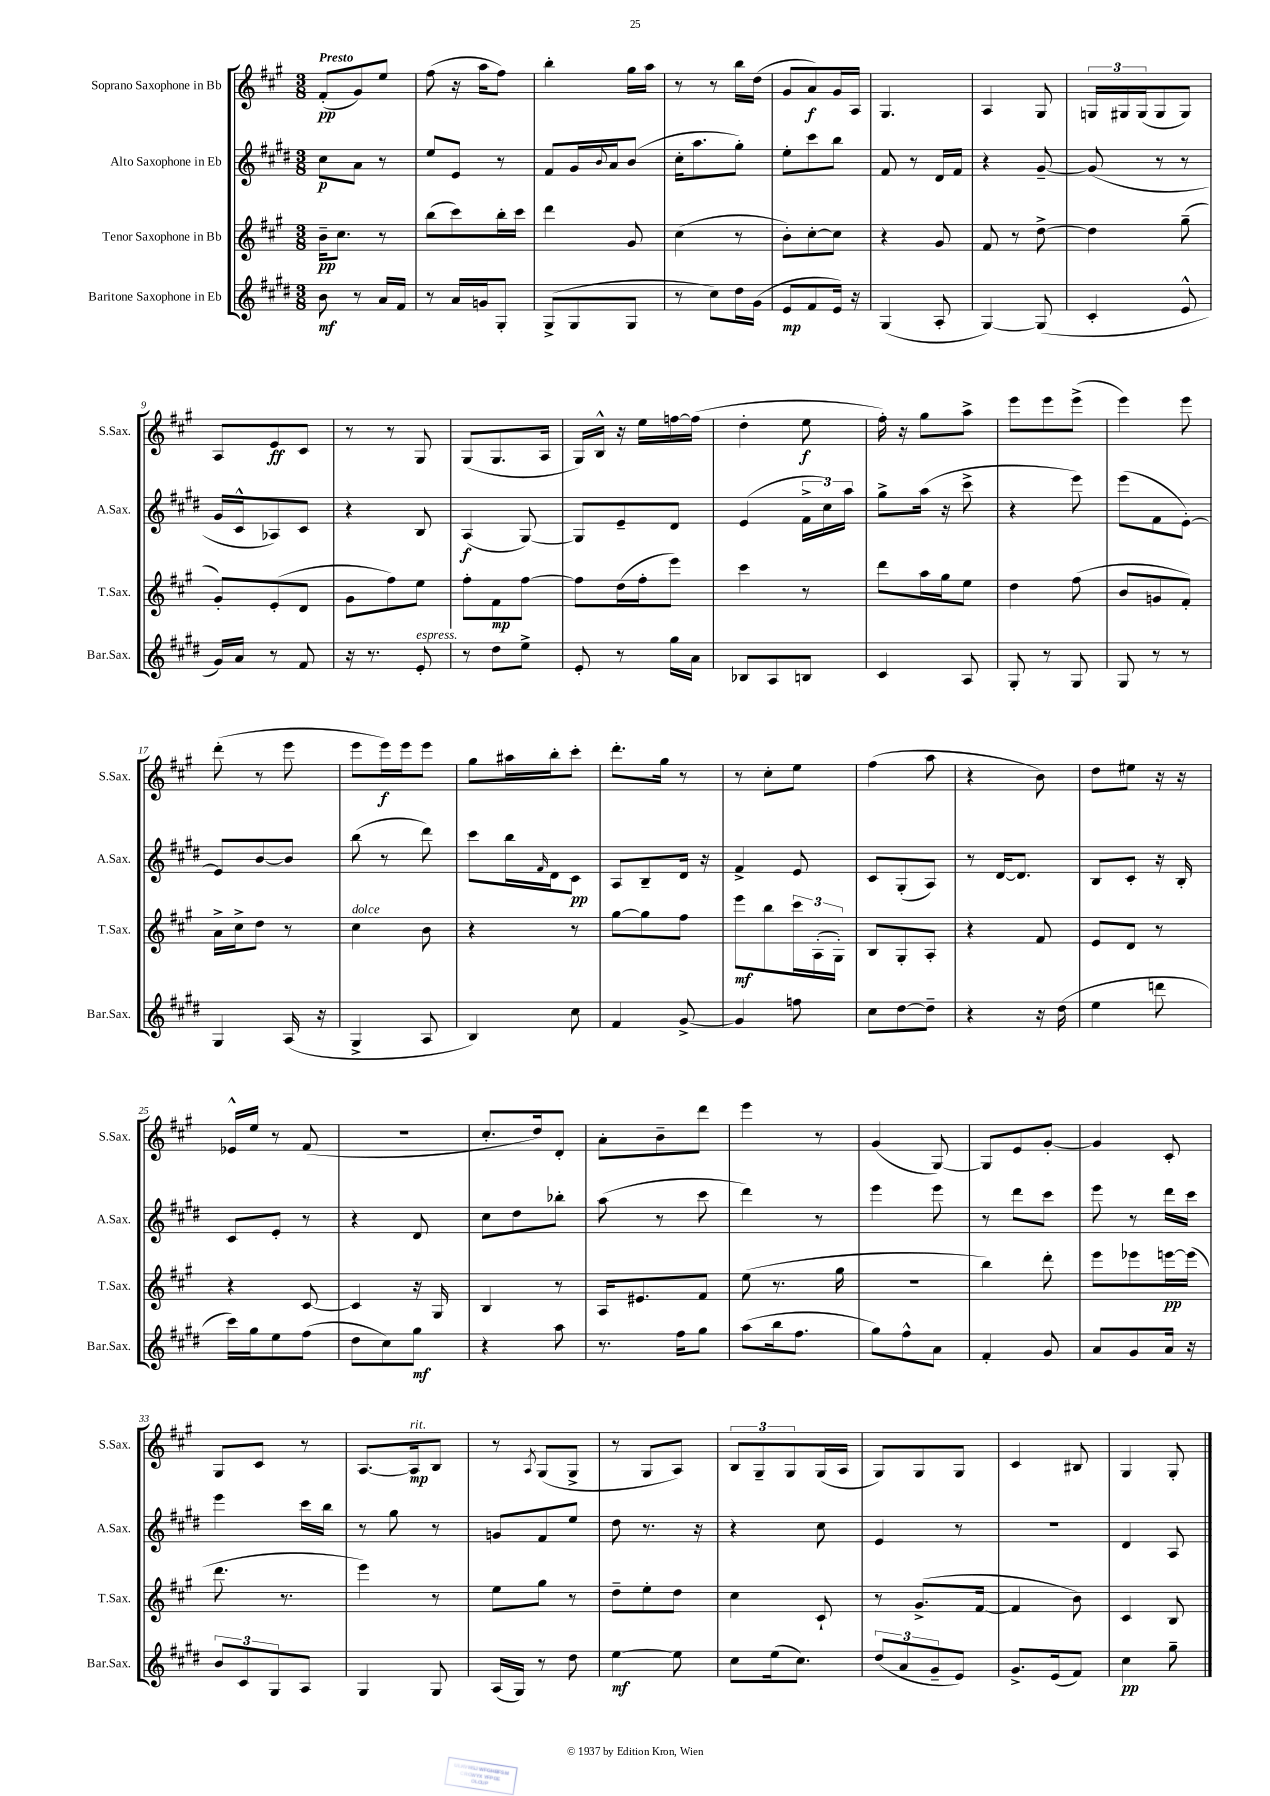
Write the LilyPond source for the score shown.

<<
\new StaffGroup <<
\new Staff = "s0" \with { instrumentName = "Soprano Saxophone in Bb" shortInstrumentName = "S.Sax." } {
    \clef treble \key a \major \numericTimeSignature \time 3/8 \tempo "Presto"
    fis'8-.\pp( gis'8) e''8 |
    fis''8( r16 a''16 fis''8) |
    b''4-. gis''16 a''16 |
    r8 r8 b''16 d''16( |
    gis'8 a'8\f) gis'16 a16 |
    gis4. |
    a4 gis8 |
    \tuplet 3/2 { g16 gis16 gis16( } gis8 gis8) |
    a8 e'8\ff cis'8 |
    r8 r8 gis8 |
    gis8( gis8. a16 |
    gis16) b16-^ r16 e''16 f''16~ f''16( |
    d''4-. e''8\f |
    fis''16-.) r16 gis''8 a''8-> |
    e'''8 e'''8 e'''8->( |
    e'''4) e'''8 |
    d'''8-.( r8 e'''8 |
    e'''8 e'''16\f) e'''16 e'''8 |
    gis''8 ais''16 b''16-. cis'''8-. |
    d'''8.-. gis''16 r8 |
    r8 cis''8-. e''8 |
    fis''4( a''8 |
    r4 b'8) |
    d''8 eis''8 r16 r16 |
    ees'16-^ e''16 r8 fis'8( |
    R4. |
    cis''8.-. d''16) d'8-. |
    a'8-. b'8-- d'''8 |
    e'''4 r8 |
    gis'4( gis8~) |
    gis8 e'8 gis'8~-. |
    gis'4 cis'8-. |
    gis8 cis'8 r8 |
    a8.~ a16\mp^\markup { \italic "rit." } b8 |
    r8 \acciaccatura { a8 } gis8( gis8-> |
    r8 gis8 a8) |
    \tuplet 3/2 { b8 gis8-- gis8 } gis16( a16 |
    gis8) gis8 gis8 |
    cis'4 bis8 |
    gis4 gis8-. \bar "|." |
}
\new Staff = "s1" \with { instrumentName = "Alto Saxophone in Eb" shortInstrumentName = "A.Sax." } {
    \clef treble \key e \major \numericTimeSignature \time 3/8
    cis''8\p a'8 r8 |
    e''8 e'8 r8 |
    fis'8 gis'16 \appoggiatura { b'8 } a'16 b'8( |
    cis''16-. a''8. gis''8-.) |
    e''8-. cis'''8 b''8 |
    fis'8 r8 dis'16 fis'16 |
    r4 gis'8~-- |
    gis'8( r8 r8 |
    gis'16 cis'16-^ aes8) cis'8 |
    r4 b8 |
    a4\f( gis8~) |
    gis8 e'8-- dis'8 |
    e'4( \tuplet 3/2 { fis'16-> cis''16) a''16 } |
    gis''8-> a''16( r16 cis'''8-> |
    r4 e'''8) |
    e'''8( fis'8 e'8~-.) |
    e'8 b'8~ b'8 |
    b''8( r8 dis'''8) |
    cis'''8 b''16 \grace { fis'16 } dis'16 cis'8\pp |
    a8 b8-- dis'16 r16 |
    fis'4-> e'8 |
    cis'8 gis8-.( a8) |
    r8 dis'16~ dis'8. |
    b8 cis'8-. r16 b16-. |
    cis'8 e'8-. r8 |
    r4 dis'8 |
    cis''8 dis''8 bes''8-. |
    a''8( r8 cis'''8 |
    dis'''4) r8 |
    e'''4 e'''8 |
    r8 dis'''8 cis'''8 |
    e'''8 r8 dis'''16 cis'''16 |
    e'''4 cis'''16 b''16 |
    r8 gis''8 r8 |
    g'8 fis'8 e''8 |
    dis''8 r8. r16 |
    r4 cis''8 |
    e'4 r8 |
    R4. |
    dis'4 a8 \bar "|." |
}
\new Staff = "s2" \with { instrumentName = "Tenor Saxophone in Bb" shortInstrumentName = "T.Sax." } {
    \clef treble \key a \major \numericTimeSignature \time 3/8
    b'16--\pp cis''8. r8 |
    b''8( cis'''8) b''16-. cis'''16 |
    d'''4 gis'8 |
    cis''4( r8 |
    b'8-.) cis''8~-. cis''8 |
    r4 gis'8 |
    fis'8 r8 d''8~-> |
    d''4 gis''8--( |
    gis'8-.) e'8-.( d'8 |
    gis'8 fis''8) e''8 |
    fis''8-. fis'8\mp fis''8~ |
    fis''8 d''16( fis''16-. e'''8) |
    cis'''4 r8 |
    d'''8 a''16 gis''16 e''8 |
    d''4 fis''8( |
    b'8 g'8 fis'8-.) |
    a'16-> cis''16-> d''8 r8 |
    cis''4^\markup { \italic "dolce" } b'8 |
    r4 r8 |
    gis''8~ gis''8 fis''8 |
    e'''8\mf b''8 \tuplet 3/2 { cis'''16 a16-.( gis16-.) } |
    b8 gis8-. a8-. |
    r4 fis'8 |
    e'8 d'8 r8 |
    r4 cis'8~ |
    cis'4 r16 gis16 |
    b4 r8 |
    a16 eis'8. fis'8 |
    e''8( r8. gis''16 |
    R4. |
    b''4) d'''8-. |
    e'''8 ees'''8 e'''16~\pp e'''16( |
    d'''8. r8. |
    e'''4) r8 |
    e''8 gis''8 r8 |
    d''8-- e''8-. d''8 |
    cis''4 cis'8-! |
    r8 gis'8.->( fis'16~ |
    fis'4 b'8) |
    cis'4 b8 \bar "|." |
}
\new Staff = "s3" \with { instrumentName = "Baritone Saxophone in Eb" shortInstrumentName = "Bar.Sax." } {
    \clef treble \key e \major \numericTimeSignature \time 3/8
    b'8\mf r8 a'16 fis'16 |
    r8 a'16 g'16 gis8-. |
    gis8->( gis8 gis8 |
    r8 cis''8) dis''16 gis'16( |
    e'8\mp fis'8 e'16) r16 |
    gis4( a8-. |
    gis4~) gis8( |
    cis'4-. e'8-^ |
    gis'16) a'16 r8 fis'8 |
    r16 r8. e'8-.^\markup { \italic "espress." } |
    r8 dis''8 e''8-> |
    e'8-. r8 gis''16 a'16 |
    bes8 a8 b8 |
    cis'4 a8 |
    gis8-. r8 gis8 |
    gis8 r8 r8 |
    gis4 a16( r16 |
    gis4-> a8 |
    b4) cis''8 |
    fis'4 gis'8~-> |
    gis'4 f''8 |
    cis''8 dis''8~ dis''8-- |
    r4 r16 dis''16( |
    e''4 d'''8 |
    cis'''16) gis''16 e''8 fis''8( |
    dis''8 cis''8) gis''8\mf |
    r4 a''8 |
    r8. fis''16 gis''8 |
    a''8( b''16 fis''8. |
    gis''8) fis''8-^ a'8 |
    fis'4-. gis'8 |
    a'8 gis'8 a'16 r16 |
    \tuplet 3/2 { b'8 cis'8 gis8 } a8 |
    gis4 gis8 |
    a16( gis16) r8 dis''8 |
    e''4~\mf e''8 |
    cis''8 e''16( cis''8.) |
    \tuplet 3/2 { dis''8( a'8 gis'8-- } e'8) |
    gis'8.-> e'16( fis'8) |
    cis''4\pp gis''8-- \bar "|." |
}
>>
>>
